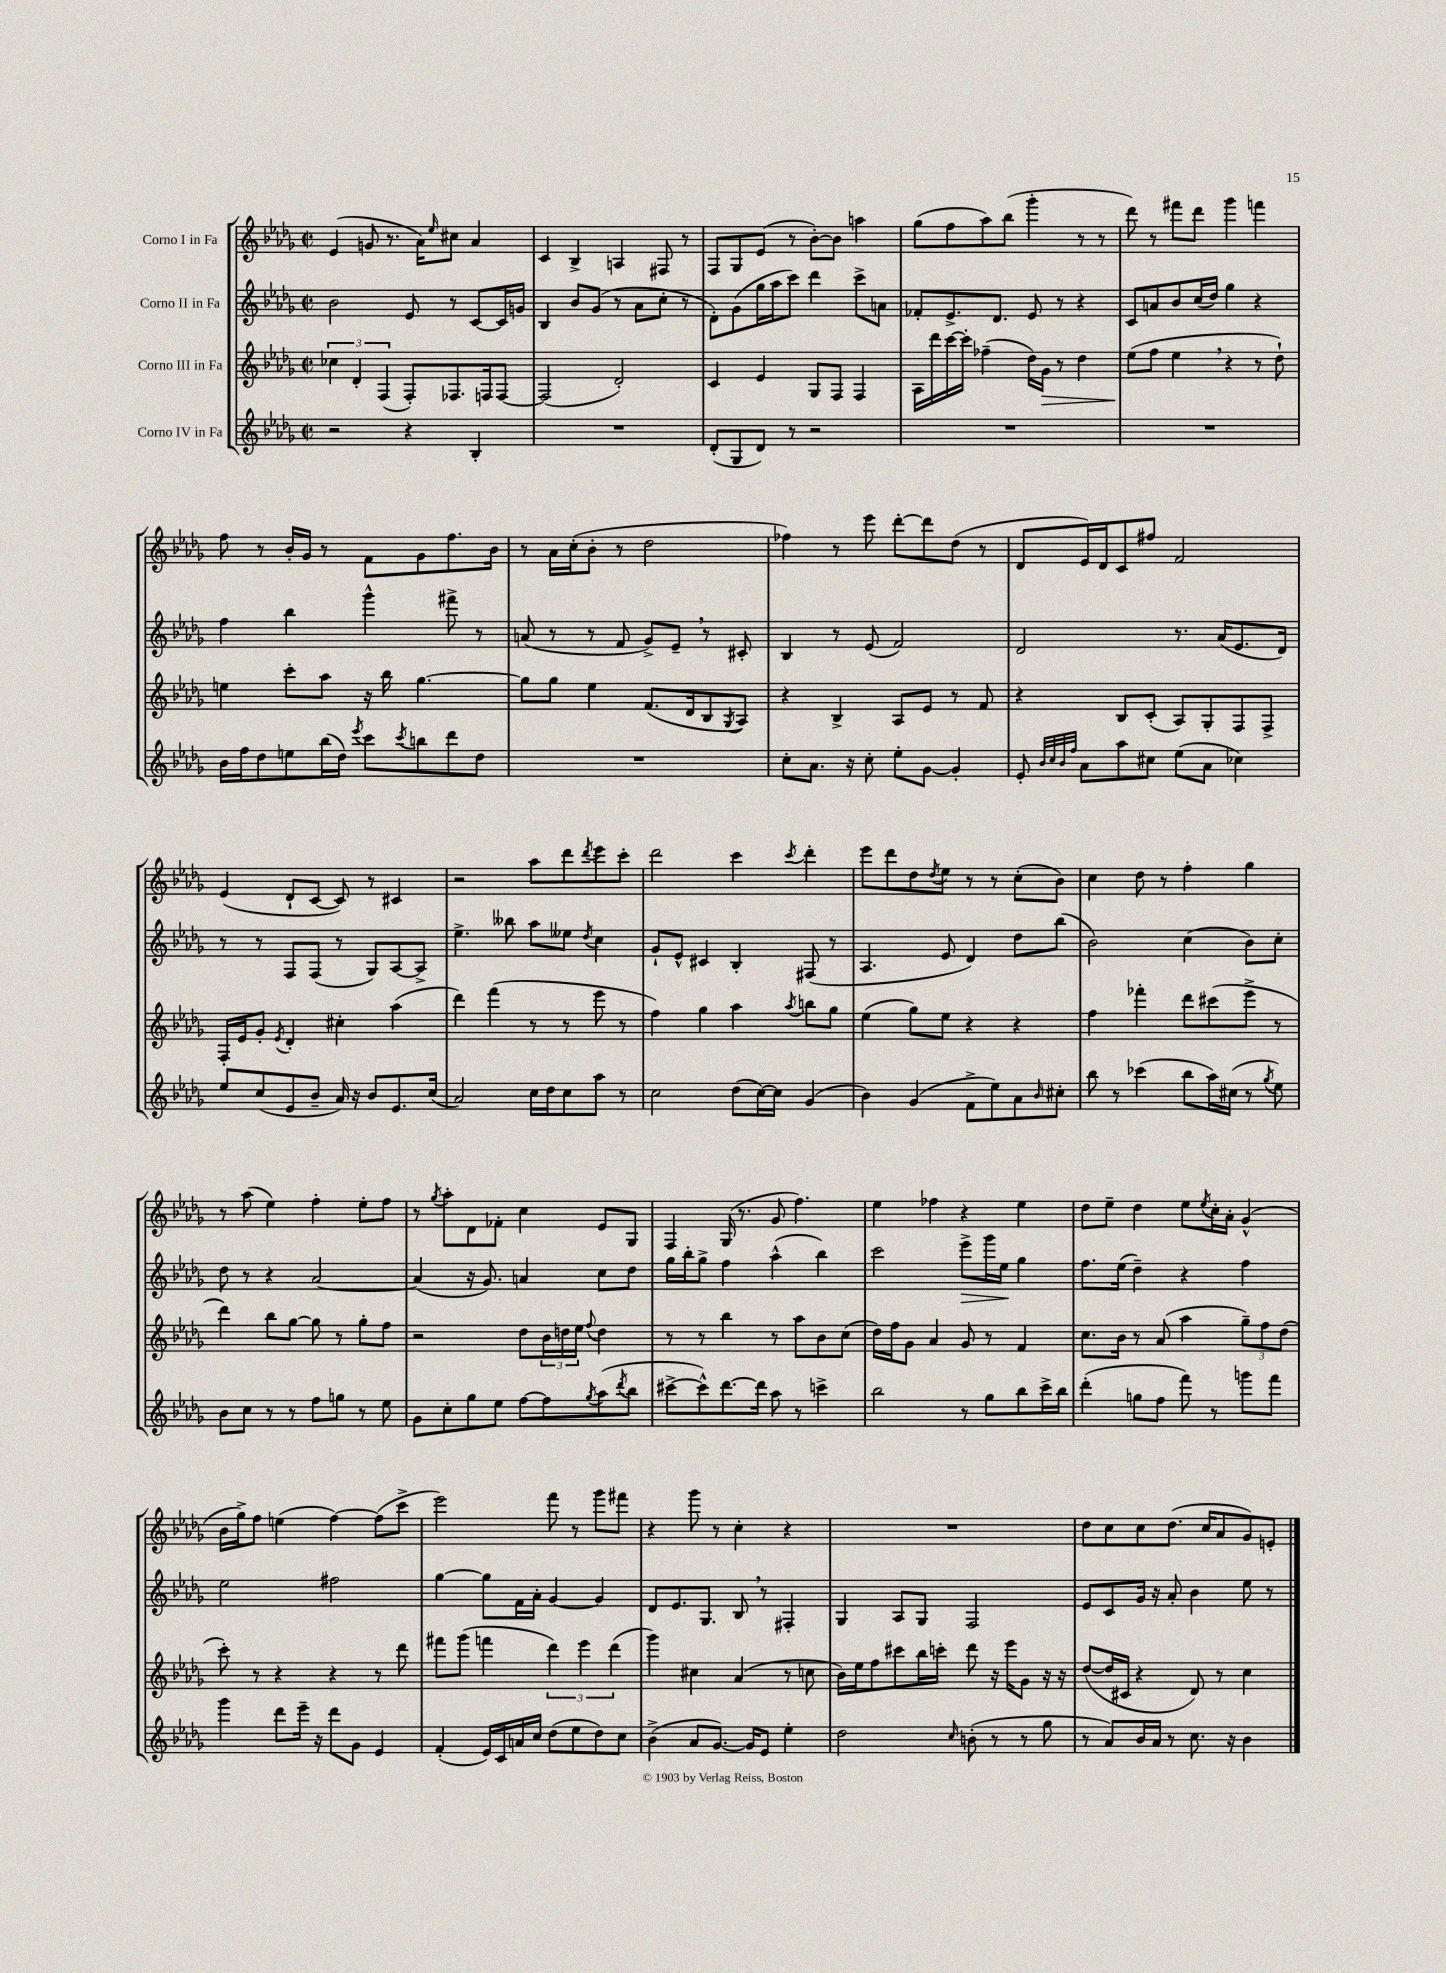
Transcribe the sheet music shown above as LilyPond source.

<<
\new StaffGroup <<
\new Staff = "s0" \with { instrumentName = "Corno I in Fa" } {
    \clef treble \key des \major \defaultTimeSignature \time 2/2
    ees'4( g'8 r8. aes'16) \grace { ees''16 } cis''8 aes'4 |
    c'4 bes4-> a4 fis8 r8 |
    f8 ges8 ees'8( r8 bes'8~-.) bes'8 a''4 |
    ges''8( f''8 aes''8) bes''8( ges'''4-. r8 r8 |
    des'''8) r8 fis'''8 des'''8 ges'''4 f'''4 |
    f''8 r8 bes'16-. ges'16 r8 f'8 ges'8 f''8. bes'16 |
    r8 aes'16 c''16-.( bes'8-. r8 des''2 |
    fes''4) r8 ees'''8 des'''8~-. des'''8 des''8( r8 |
    des'8 ees'16) des'16 c'8 fis''8 f'2 |
    ees'4( des'8-! c'8~ c'8) r8 cis'4 |
    r2 aes''8 des'''8 \acciaccatura { des'''8 } ees'''8 c'''8-. |
    des'''2 c'''4 \acciaccatura { c'''8 } des'''4-. |
    ees'''8 des'''8 des''8 \acciaccatura { des''8 } ees''8 r8 r8 c''8-.( bes'8) |
    c''4 des''8 r8 f''4-. ges''4 |
    r8 aes''8( ees''4) f''4-. ees''8-. f''8 |
    r8 \acciaccatura { ges''8 } aes''8-. des'8 fes'8-. c''4 ees'8 ges8 |
    f4 ges16( r8. ges'8 f''4.) |
    ees''4 fes''4 r4 ees''4 |
    des''8 ees''8-- des''4 ees''8 \acciaccatura { ees''8 } c''16-. aes'16-. ges'4-^( |
    bes'16 ges''16->) f''8 e''4( f''4~) f''8( c'''8-> |
    ees'''2) f'''8 r8 ges'''8 fis'''8 |
    r4 ges'''8 r8 c''4-. r4 |
    R1 |
    des''8 c''8 c''8 des''8.( c''16 aes'8 ges'8) e'8-. \bar "|." |
}
\new Staff = "s1" \with { instrumentName = "Corno II in Fa" } {
    \clef treble \key des \major \defaultTimeSignature \time 2/2
    bes'2 ees'8 r8 c'8~ c'16 g'16 |
    bes4 bes'8 ges'8( r8 aes'8 c''8-. r8 |
    des'8-.) ges'8( ges''16 aes''16 c'''8) des'''4 c'''8-> a'8 |
    fes'8-. ees'8.-> des'8. ees'8 r8 r4 |
    c'8 a'8 bes'8 c''16( des''16) ges''4 r4 |
    f''4 bes''4 ges'''4-^ fis'''8-> r8 |
    a'8( r8 r8 f'8 ges'8->) ees'8-- \breathe r8 cis'8-. |
    bes4 r8 ees'8( f'2) |
    des'2 r8. aes'16( ees'8. des'16) |
    r8 r8 f8 f8( r8 ges8) aes8~ aes8-> |
    ees''4.-> beses''8 aes''8 eeses''8 \acciaccatura { des''8 } c''4 |
    ges'8-! ees'8-^ cis'4 bes4-. fis8( r8 |
    aes4. ees'8 des'4) des''8 bes''8( |
    bes'2) c''4( bes'8) c''8-. |
    des''8 r8 r4 aes'2~ |
    aes'4( r16 ges'8.) a'4 c''8 des''8 |
    ges''16 bes''16-. ges''8-> f''4 aes''4-^( bes''4) |
    c'''2 ees'''8->\> ges'''16 ees''16\! ges''4 |
    f''8. ees''16( des''4--) r4 f''4 |
    ees''2 fis''2 |
    ges''4~ ges''8 f'16 aes'16-. ges'4~ ges'4 |
    des'8 ees'8. ges8. bes8 \breathe r8 fis4-. |
    ges4 aes8 ges8 f2 |
    ees'8 c'8 ges'16 r16 aes'8-. bes'4 ees''8 r8 \bar "|." |
}
\new Staff = "s2" \with { instrumentName = "Corno III in Fa" } {
    \clef treble \key des \major \defaultTimeSignature \time 2/2
    \tuplet 3/2 { ces''4 des'4-. f4( } f8-.) fes8. f16 f8~ |
    f2( des'2-.) |
    c'4 ees'4 ges8 f8 f4 |
    aes16 des'''16 c'''16~ c'''16-. fes''4--( des''16) ges'16\> r8 des''4 |
    ees''8\!( f''8 ees''4 \breathe r4 r8 des''8-!) |
    e''4 c'''8-. aes''8 r16 bes''16 ges''4.~ |
    ges''8 ges''8 ees''4 f'8.( des'16 bes8 \acciaccatura { ges8 } aes8) |
    r4 bes4-> aes8 ees'8 r8 f'8 |
    r4 bes8 c'8-.( aes8) ges8-. f8 f8-> |
    f16-. ees'16 ges'8-. \acciaccatura { ees'8 } des'4-. cis''4-. aes''4( |
    des'''4) f'''4( r8 r8 ees'''8 r8 |
    f''4) ges''4 aes''4 \acciaccatura { aes''8 } b''8 ges''8 |
    ees''4( ges''8) ees''8 r4 r4 |
    f''4 fes'''4-. des'''8 cis'''8( ees'''8-> r8 |
    des'''4) bes''8 ges''8~ ges''8 r8 ges''8-. f''8 |
    r2 des''8 \tuplet 3/2 { bes'16 d''16 ees''16 } \appoggiatura { f''8 } d''4 |
    r8 r8 bes''4 r8 aes''8 bes'8 c''8( |
    des''16) f''16 ges'8 aes'4 ges'8 r8 f'4 |
    c''8. bes'16 r8 aes'8( aes''4 \tuplet 3/2 { ges''8--) f''8 des''8( } |
    c'''8-.) r8 r4 r4 r8 des'''8 |
    fis'''8 ges'''8( f'''4 \tuplet 3/2 { des'''4) ees'''4 des'''4( } |
    ges'''4) cis''4 aes'4( r8 c''8 |
    bes'16) ees''16 f''8 cis'''8 bes''16 c'''16-. des'''8 r16 ees'''16 ges'8 r16 r16 |
    des''8~( des''16 cis'16 r4 des'8) r8 c''4 \bar "|." |
}
\new Staff = "s3" \with { instrumentName = "Corno IV in Fa" } {
    \clef treble \key des \major \defaultTimeSignature \time 2/2
    r2 r4 bes4-. |
    R1 |
    des'8-.( ges8 des'8) r8 r2 |
    R1 |
    R1 |
    bes'16 f''16 des''8 e''8 bes''16( des''16) \acciaccatura { ees'''8 } c'''8 \acciaccatura { c'''8 } b''8 des'''8 des''8 |
    R1 |
    c''8-. aes'8. r16 c''8-. ees''8-. ges'8~ ges'4-. |
    ees'8-. \grace { bes'32 c''32 bes'32 f''32 } aes'8 aes''8 cis''8 ees''8( aes'8 ces''4) |
    ees''8 c''8( ees'8 bes'8-- aes'16) r16 bes'8 ees'8. c''16( |
    aes'2) c''16 des''16 c''8 aes''8 r8 |
    c''2 des''8( c''16~) c''16 ges'4( |
    bes'4) ges'4( f'8-> ees''8) aes'8 \grace { bes'16 } cis''8-. |
    bes''8 r8 ces'''4( bes''8 aes''16) cis''16( r8 \acciaccatura { ges''8 } ees''8) |
    bes'8 c''8 r8 r8 f''8 g''8 r8 ees''8 |
    ges'8 c''8-. ges''8 ees''8 f''8~ f''8 \acciaccatura { ges''8 } aes''8( \acciaccatura { des'''8 } bes''8 |
    cis'''8~-> cis'''8-^) des'''8.~ des'''16 aes''8 r8 c'''4-> |
    bes''2 r8 ges''8 bes''8 c'''16-> bes''16 |
    des'''4-.( g''8 f''8 f'''8) r8 g'''8 f'''8 |
    ges'''4 des'''8 ees'''16-- r16 des'''8 ges'8 ees'4 |
    f'4-.( ees'16) c'16 a'16 c''16 des''8( ees''8 des''8) c''8 |
    bes'4->( aes'8 ges'8.~) ges'16 ees'8 ees''4-. |
    des''2 \grace { c''16 } b'8-.( r8 r8 ges''8 |
    r8 aes'8) bes'16 aes'16 r8 c''8. r16 bes'4 \bar "|." |
}
>>
>>
\layout { \context { \Score \remove "Bar_number_engraver" } }
